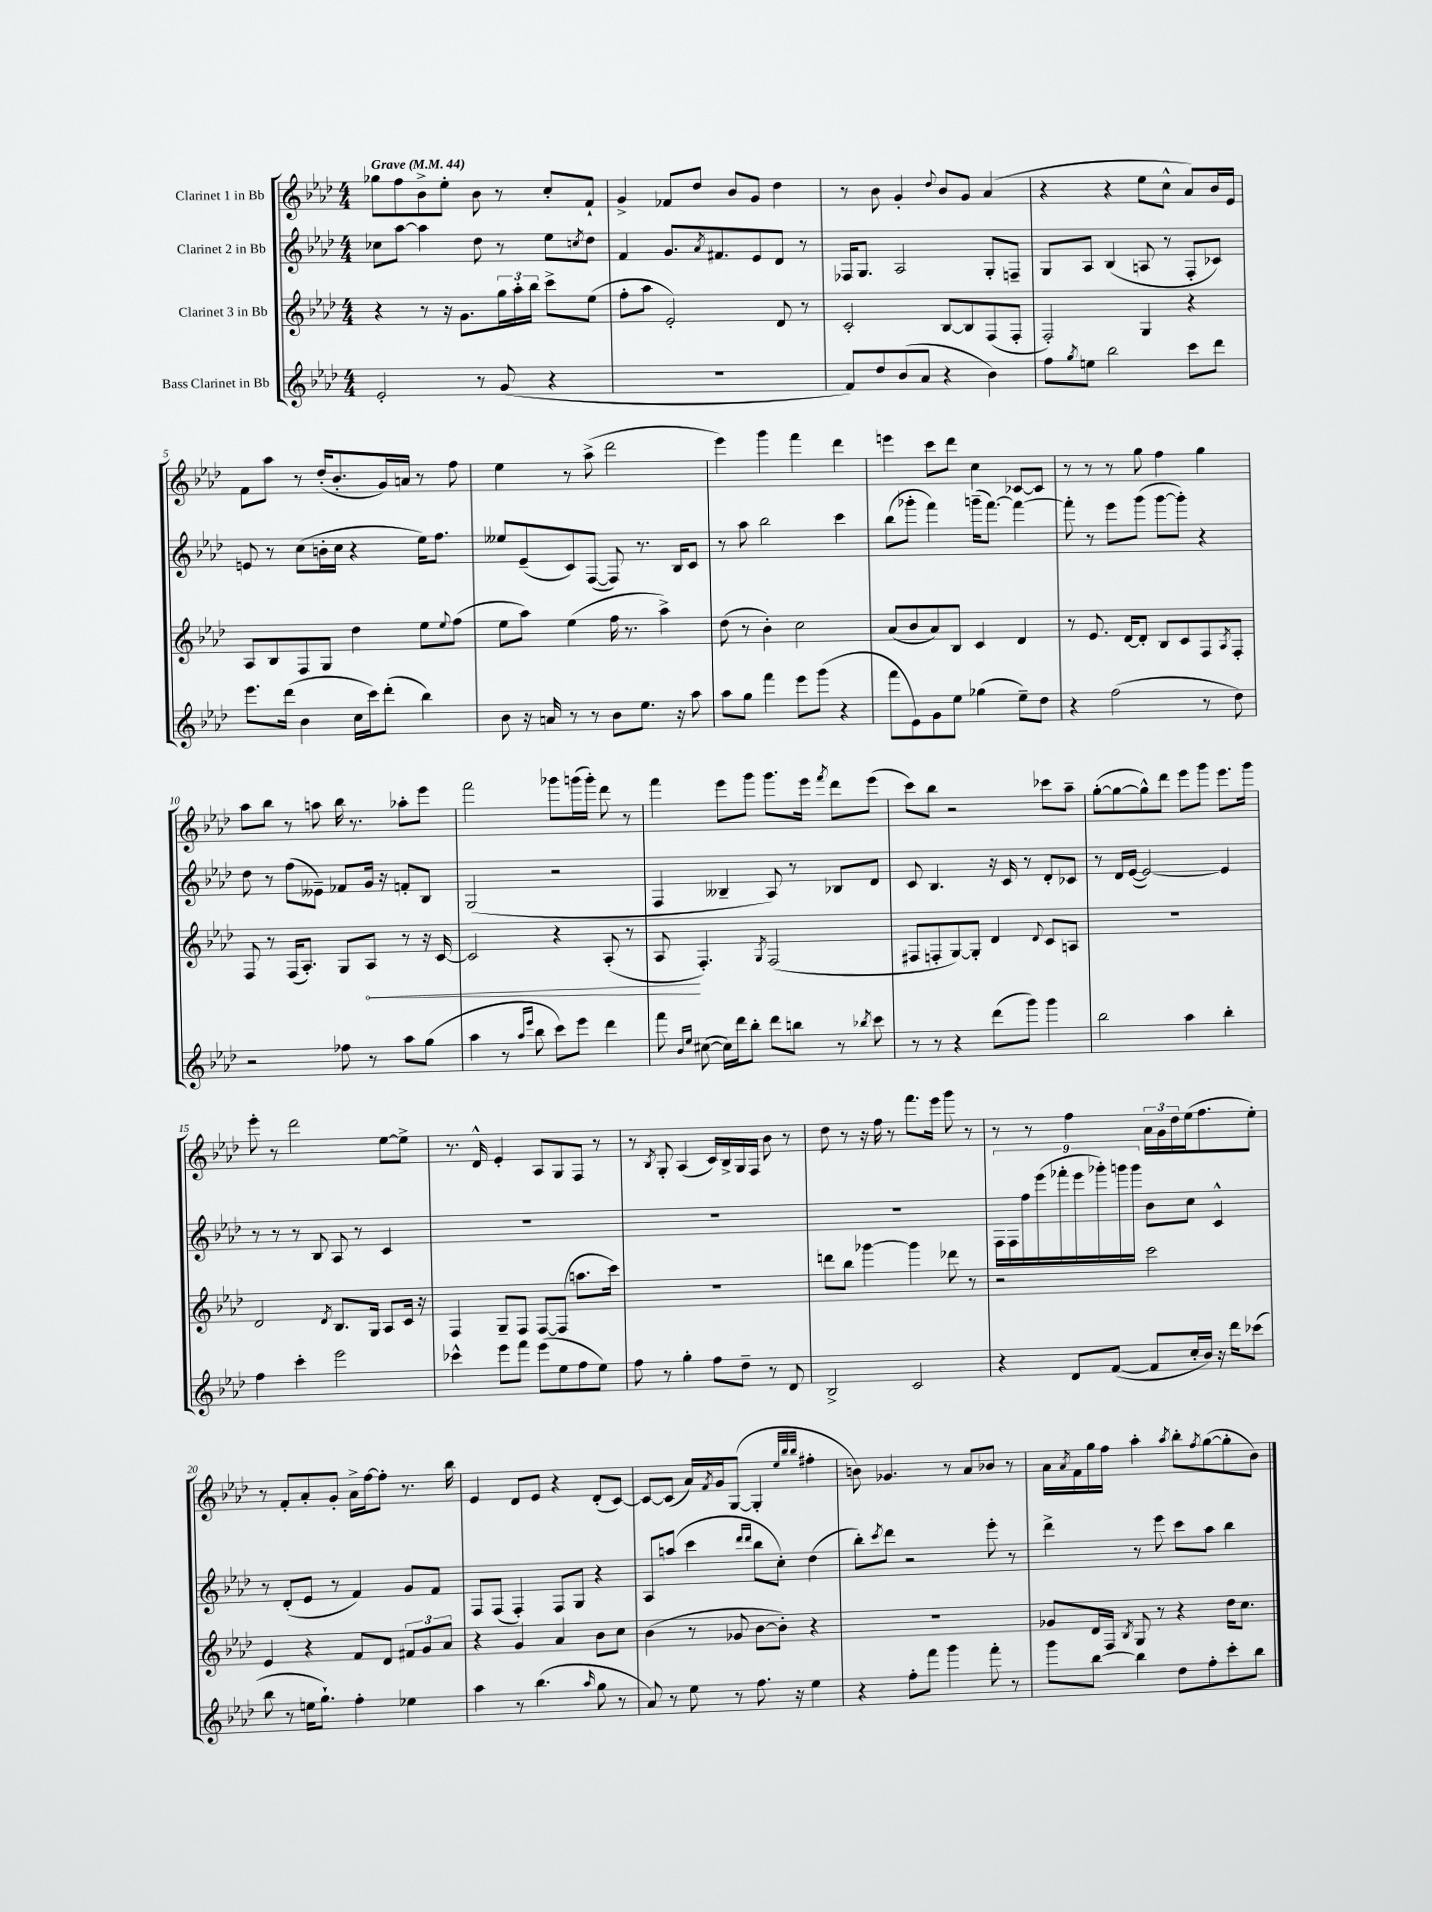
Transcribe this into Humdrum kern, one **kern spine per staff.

**kern	**kern	**kern	**kern
*staff4	*staff3	*staff2	*staff1
*clefG2	*clefG2	*clefG2	*clefG2
*k[b-e-a-d-]	*k[b-e-a-d-]	*k[b-e-a-d-]	*k[b-e-a-d-]
*M4/4	*M4/4	*M4/4	*M4/4
*MM44	*MM44	*MM44	*MM44
2e-'	4r	8cc-	8gg-
.	.	[8aa-	8ff
.	8r	4aa-]	8b-^
.	16r	.	8ee-'
.	8.g	.	.
8r	.	8dd-	8b-
(8g	24gg	8r	8r
.	24aa-'	.	.
.	24bb-	.	.
4r	8ccc^	8ee-	8cc'
.	.	8qcc	.
.	(8ee-	8dd-	8f`
=	=	=	=
1r	8ff'	4f	4g^
.	8aa-	.	.
.	2e-')	8.g	8f-
.	.	.	8dd-
.	.	8qa-	.
.	.	8.f#	.
.	.	.	8b-
.	.	8e-	8g
.	8d-	8d-	4dd-
.	8r	8r	.
=	=	=	=
8f)	2c'	16F-	8r
.	.	8.G	.
8dd-	.	.	8b-
(8b-	.	2A-	4g'
8a-	.	.	.
.	.	.	8qqdd-
4r	[8B-	.	8b-
.	8B-]	.	8g
4b-)	(8F	8G'	(4a-
.	8F'	8F~	.
=	=	=	=
8ff	2F')	8G	4r
8qgg	.	.	.
8ee	.	8A-	.
2bb-	.	(4B-	4r
.	4G	8A	8ee-
.	.	8r	8cc^^
8ccc	4r	8F'	8a-)
8ddd-	.	8c-)	16b-
.	.	.	16e-
=	=	=	=
8.eee-	8A-	8e	8f
.	8B-	8r	8aa-
(16ddd-	.	.	.
4b-	8F	(8cc	8r
.	8G	16b'	(16dd-'
.	.	16cc	8.b-'
16cc	4dd-	4r	.
16ccc)	.	.	.
(8ddd-'	.	.	16g)
.	.	.	16a
4bb-)	8ee-	16ee-)	8r
.	.	8.ff	.
.	8qqee-	.	.
.	(8ff	.	8ff
=	=	=	=
8b-	8ee-	8ee--	4ee-
16r	8aa-)	(8e-~	.
16a	.	.	.
8r	(4ee-	8c)	8r
8r	.	([8F	(8aa-^
8b-	16ff	8F])	2ddd-
.	8.r	.	.
8.ee-	.	8.r	.
.	4aa-^)	.	.
16r	.	16B-	.
8aa-	.	8c	.
=	=	=	=
8aa-	(8dd-	8r	4eee-)
8gg	8r	8aa-	.
4fff	4b-')	2bb-	4ggg
8eee-	2cc	.	4fff
(8ggg	.	.	.
4r	.	4ccc	4ddd-
=	=	=	=
8fff	(8a-	(8bb-	4eee
8e-)	8b-	8ggg-'	.
8g	8a-)	4fff)	8ccc
8ee-	8B-	.	8ddd-
(4gg-	4c	(16ggg~	4cc
.	.	[8.fff)	.
8ee-~)	4d-	4fff_	[8c-
8dd-	.	.	8c-]
=	=	=	=
4r	8r	8fff']	8r
.	8.e-	8r	8r
(2ff	.	8eee-	8r
.	[16d-	.	.
.	8d-']	(8ggg	8gg
.	8B-	[8ggg	4ff
.	8c	8ggg'])	.
8r	8F	4r	4gg
.	8qA-	.	.
8dd-)	8F'	.	.
=	=	=	=
2r	8F	8dd-	8aa-
.	8r	8r	8bb-
.	(16F	(8ff	8r
.	8.A-')	.	.
.	.	8e--~)	8aa
8ff-	8G	8f-	16bb-
.	.	.	8.r
8r	8A-	16g	.
.	.	16r	.
8aa-	8r	8f'	8aa-'
(8gg	16r	8B-	8eee-
.	[16c	.	.
=	=	=	=
4aa-	2c]	(2G	2fff
8r	.	.	.
16qqaa-	.	.	.
16qqeee-	.	.	.
8bb-	.	.	.
8ccc)	4r	2r	8ggg-
8eee-	.	.	(16ggg
.	.	.	16ggg')
4ddd-	(8A-'	.	8ddd-
.	8r	.	8r
=	=	=	=
8fff	8A-	4F	4fff
16qqb-	.	.	.
16qqee-	.	.	.
([8cc#	4.F')	.	.
16cc#])	.	4B--~	8eee-
16ddd-	.	.	.
8bb-'	.	.	8ggg
.	8qG	.	.
8ddd-	(2F	8A-)	8.ggg
8bb	.	8r	.
.	.	.	16eee-
.	.	.	8qfff
8r	.	8B-	8ddd-
8qbb-	.	.	.
8ccc	.	8d-	(8eee-
=	=	=	=
8r	8F#	8c	8ccc)
8r	8F'	4.B-	8bb-
4r	[8G)	.	2r
.	8G']	.	.
(8ddd-	4d-	16r	.
.	.	16c	.
8ggg)	.	8r	.
.	8qqd-	.	.
4ggg	8c	8d-'	8ccc-
.	8A	8c-	8aa-~
=	=	=	=
2bb-	1r	8r	([8gg'
.	.	16d-	8gg_
.	.	([16e-	.
.	.	2e-_)	8gg^^])
.	.	.	8ddd-
4aa-	.	.	8eee-
.	.	.	8ggg
4bb-'	.	4e-]	8.eee-
.	.	.	16ggg
=	=	=	=
4ff	2d-	8r	8eee-'
.	.	8r	8r
4ccc'	.	8r	2ddd-
.	.	8B-	.
.	8qd-	.	.
2eee-	8.B-	8A-	.
.	.	8r	.
.	16G	.	.
.	8A-	4c	[8ee-
.	16c	.	8ee-^]
.	16r	.	.
=	=	=	=
4ccc-^^	4F	1r	8.r
.	.	.	16d-^^
8eee-	8G~	.	4e-'
8fff	8F	.	.
(8eee-	[8F	.	8A-
8ee-	(8F]	.	8G
8ff	8.aa	.	8F
8ee-)	.	.	8r
.	16ccc)	.	.
=	=	=	=
8ff	1r	1r	8r
.	.	.	8qB-
8r	.	.	8G'
4gg'	.	.	(4A-
8ff	.	.	16c)
.	.	.	16B-^
8dd-~	.	.	16G
.	.	.	16F
8r	.	.	8b-
8d-	.	.	8r
=	=	=	=
2B-^	8ddd	1r	8dd-
.	8bb-	.	8r
.	[4ggg-	.	16r
.	.	.	16ff
.	.	.	8r
2c	4ggg-]	.	8.fff
.	.	.	16eee-
.	8ddd-	.	8ggg
.	8r	.	8r
=	=	=	=
4r	2r	18F	8r
.	.	18F	.
.	.	18ff	.
.	.	.	8r
.	.	(18eee-	.
.	.	18fff-'	.
8d-	.	.	4ff
.	.	18eee-	.
.	.	18ggg-')	.
([8f	.	.	.
.	.	18ggg	.
.	.	18ggg	.
8f]	2ccc	8b-	24a-
.	.	.	24g
.	.	.	24dd-
16cc'	.	8cc	(16ee-
16b-)	.	.	8.ff
16r	.	4c^^	.
16ddd-	.	.	.
(8ccc-	.	.	8ee-')
=	=	=	=
8bb-	4e-	8r	8r
8r	.	(8d-'	8f'
16ee	4r	8e-	8a-'
8.gg`)	.	.	.
.	.	8r	8g'
4ff'	8f	4f)	16a-^
.	.	.	[16ff
.	8d-	.	8ff']
4ee-	12f#	8g	8.r
.	12g	.	.
.	.	8f	.
.	12a-	.	.
.	.	.	16bb-
=	=	=	=
4aa-	4r	8F	4e-
.	.	(8F	.
8r	4g	4F')	8d-
(4.bb-	.	.	8e-
.	4a-	8F	4r
.	.	8G	.
16qqaa-	.	.	.
8gg	8b-	4r	(8d-'
8r	8cc	.	[8c)
=	=	=	=
8a-)	(4b-	8A-	8c_
8r	.	(8aa	(8c]
8ee-	8r	4ccc	16a-)
.	.	.	8qf
.	.	.	16g
8r	8g-	.	([8G
.	.	16qqddd-	.
.	.	16qqddd-	.
8.ff	[8b-	8bb-	4G']
.	8b-'])	8cc')	.
16r	.	.	.
.	.	.	32qqee-
.	.	.	32qqbb-
.	.	.	32qqbb-
4ee-	4r	(4dd-	4ff#'
=	=	=	=
4r	1r	8bb-')	8b)
.	.	8qccc	.
.	.	8ddd-	4.g-
8ff'	.	2r	.
8fff	.	.	.
4ggg	.	.	8r
.	.	.	8a-
8fff'	.	8eee-'	8b-
8r	.	8r	8r
=	=	=	=
8ggg	8g-	4ddd-^	16a-
.	.	.	8qa-
.	.	.	16f
[8bb-	16d-	.	16gg
.	16F	.	16ff
.	8qB-	.	.
4bb-]	8G	8r	4aa-'
.	8r	8eee-	.
.	.	.	8qaa-
8dd-	4r	8ccc	8bb-'
.	.	.	8qff
8ff'	.	8aa-	([8gg
8ccc'	16dd-	4bb-	8gg']
.	8.cc	.	.
8bb-	.	.	8b-)
==	==	==	==
*-	*-	*-	*-
